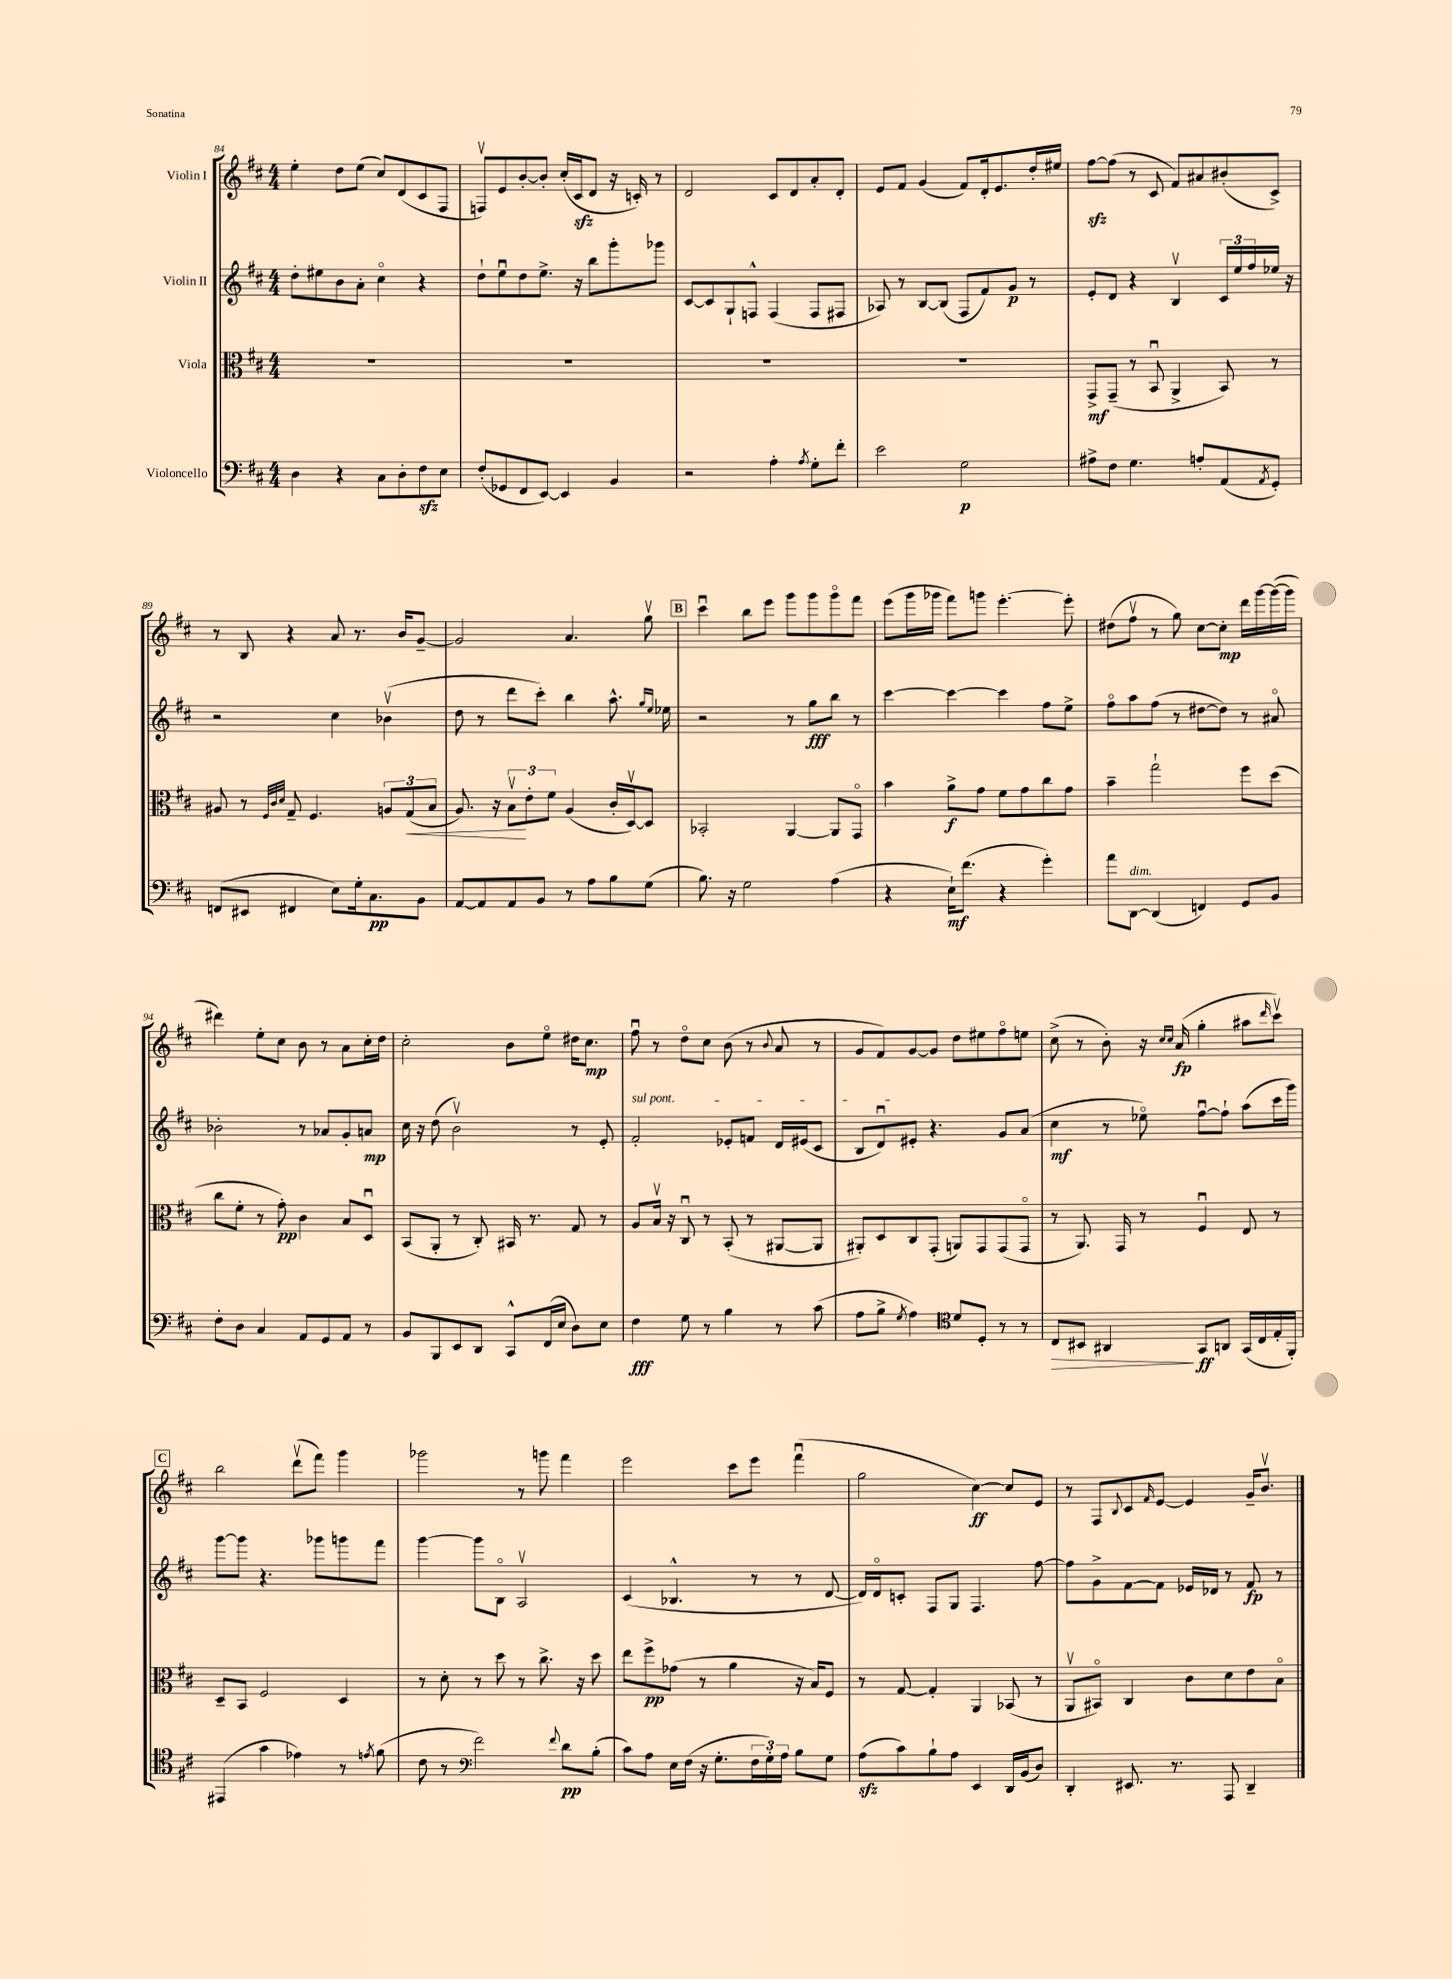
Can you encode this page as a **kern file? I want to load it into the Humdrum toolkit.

**kern	**dynam	**kern	**dynam	**kern	**dynam	**kern	**dynam
*part4	*part4	*part3	*part3	*part2	*part2	*part1	*part1
*staff4	*staff4	*staff3	*staff3	*staff2	*staff2	*staff1	*staff1
*I"Violoncello	*	*I"Viola	*	*I"Violin II	*	*I"Violin I	*
*clefF4	*	*clefC3	*	*clefG2	*	*clefG2	*
*k[f#c#]	*	*k[f#c#]	*	*k[f#c#]	*	*k[f#c#]	*
*M4/4	*	*M4/4	*	*M4/4	*	*M4/4	*
=84	=84	=84	=84	=84	=84	=84	=84
4D\	.	1r	.	8dd'\L	.	4ee'\	.
.	.	.	.	8ee#X\	.	.	.
4r	.	.	.	8b\	.	8dd\L	.
.	.	.	.	8a'\J	.	(8ee\J	.
8C#\L	.	.	.	4cc#\	.	8cc#/L)	.
8D'\	.	.	.	.	.	(8d/	.
8F#zz\	.	.	.	4r	.	8c#/	.
8E\J	.	.	.	.	.	8F#/J	.
=85	=85	=85	=85	=85	=85	=85	=85
(8F#'/L	.	1r	.	8dd`\L	.	8Fnv/L)	.
8GG-X/	.	.	.	8eeu\	.	8e/	.
8FF#/	.	.	.	8dd\	.	[8b'/	.
[8EE/J)	.	.	.	8.ee^\J	.	8b'/J]	.
4EE/]	.	.	.	.	.	(16cc#'/LL	.
.	.	.	.	16r	.	16c#zz/J	.
.	.	.	.	8bb\L	.	8d/J	.
4BB/	.	.	.	8ggg'\	.	16r	.
.	.	.	.	.	.	16cn'/)	.
.	.	.	.	8ggg-X\J	.	8r	.
=86	=86	=86	=86	=86	=86	=86	=86
2r	.	1r	.	[8c#/L	.	2d/	.
.	.	.	.	8c#/]	.	.	.
.	.	.	.	8G`/	.	.	.
.	.	.	.	8Fn^^/J	.	.	.
4A'\	.	.	.	(4F/	.	8c#/L	.
.	.	.	.	.	.	8d/	.
8qA/	.	.	.	.	.	.	.
8G'\L	.	.	.	8F/L	.	8a'/	.
8f#'\J	.	.	.	8F#X/J	.	8d'/J	.
=87	=87	=87	=87	=87	=87	=87	=87
2e\	.	1r	.	8A-X/)	.	8e/L	.
.	.	.	.	8r	.	8f#/J	.
.	.	.	.	[8B/L	.	(4g/	.
.	.	.	.	(8B/J]	.	.	.
2G\	p	.	.	8F#/L	.	8f#/L)	.
.	.	.	.	8f#/)	.	16d'/k	.
.	.	.	.	.	.	8.e/	.
.	.	.	.	8g/J	p	.	.
.	.	.	.	8r	.	16dd'/L	.
.	.	.	.	.	.	16ee#X/JJ	.
=88	=88	=88	=88	=88	=88	=88	=88
8A#X^\L	.	8GG^/L	mf	8e'/L	.	[8ff#zz\L	.
8F#\J	.	(8GG~/J	.	8d/J	.	(8ff#\J]	.
4.G\	.	8r	.	4r	.	8r	.
.	.	8BBu/	.	.	.	8c#/	.
.	.	4AA^/	.	4Bv/	.	8f#/L)	.
8An'/L	.	.	.	.	.	8a#X/	.
(8AA/	.	8BB/)	.	24c#/LL	.	(8b#X'/	.
.	.	.	.	24ee/	.	.	.
.	.	.	.	24ff#/	.	.	.
8qAA/	.	.	.	.	.	.	.
8GG'/J)	.	8r	.	16ee-X/JJ	.	8c#^/J)	.
.	.	.	.	16r	.	.	.
!!LO:LB:g=z
=89	=89	=89	=89	=89	=89	=89	=89
(8FFn/L	.	8A#X/	.	2r	.	8r	.
8EE#X/J	.	8r	.	.	.	8B/	.
.	.	32qqF#/LLL	.	.	.	.	.
.	.	32qqc#/	.	.	.	.	.
.	.	32qqd/JJJ	.	.	.	.	.
4FF#X/	.	8G~/	.	.	.	4r	.
.	.	4.F#/	.	.	.	.	.
8E\L)	.	.	.	4cc#\	.	8a/	.
16G'\k	.	.	.	.	.	8.r	.
8.C#\	pp	.	.	.	.	.	.
.	.	12An/L	.	(4b-Xv\	.	.	.
.	.	.	.	.	.	16b/KL	.
!	!	!	!LO:HP:b	!	!	!	!
.	.	(12G/	<	.	.	.	.
8BB\J	.	.	.	.	.	[8g~/J	.
.	.	12B/J	.	.	.	.	.
=90	=90	=90	=90	=90	=90	=90	=90
[8AA/L	.	8.A/)	.	8dd\	.	2g/]	.
8AA/]	.	.	.	8r	.	.	.
.	.	16r	.	.	.	.	.
8AA/	.	12Bv\L	.	8ddd\L	.	.	.
.	.	12e'\	[	.	.	.	.
8BB/J	.	.	.	8ccc#'\J)	.	.	.
.	.	12f#\J	.	.	.	.	.
8r	.	(4A/	.	4bb\	.	4.a/	.
8A\L	.	.	.	.	.	.	.
8B\	.	16c#'/LL	.	8.aa^^\	.	.	.
.	.	[16Dv/J)	.	.	.	.	.
(8G\J	.	8D/J]	.	.	.	8ggv\	.
.	.	.	.	16qqgg/LL	.	.	.
.	.	.	.	16qqee/JJ	.	.	.
.	.	.	.	16ee-X\	.	.	.
!!LO:REH:place=s1:t=B
=91	=91	=91	=91	=91	=91	=91	=91
8.B\)	.	2BB-X'/	.	2r	.	4ccc#u\	.
16r	.	.	.	.	.	.	.
2G\	.	.	.	.	.	8bb\L	.
.	.	.	.	.	.	8eee\J	.
.	.	[4AA/	.	8r	.	8ggg\L	.
.	.	.	.	8gg\L	fff	8ggg\	.
(4A\	.	8AA/L]	.	8bb\J	.	8ggg\	.
.	.	8GG/J	.	8r	.	8fff#\J	.
=92	=92	=92	=92	=92	=92	=92	=92
4r	.	4b\	.	[4ccc#\	.	(8eee\L	.
.	.	.	.	.	.	16ggg\L	.
.	.	.	.	.	.	16ggg-X\JJ	.
16E`\KL)	mf	8a^\L	f	4ccc#\_	.	8fff#\L)	.
(8.f#\J	.	.	.	.	.	.	.
.	.	8g\J	.	.	.	8gggn\J	.
4r	.	8f#\L	.	4ccc#\]	.	[4.eee'\	.
.	.	8g\	.	.	.	.	.
4g'\)	.	8cc#\	.	8ff#\L	.	.	.
.	.	8g\J	.	8ee^\J	.	8eee'\]	.
=93	=93	=93	=93	=93	=93	=93	=93
8a\L	.	4b~\	.	8ff#\L	.	(8dd#X\L	.
!LO:TX:a:i:t=dim.	!	!	!	!	!	!	!
[8DD\J	.	.	.	8aa\	.	8ff#v\J	.
(4DD/]	.	2gg`\	.	(8ff#\J	.	8r	.
.	.	.	.	8r	.	8gg\)	.
4FFn/)	.	.	.	[8dd#X\L	.	[8cc#\L	.
.	.	.	.	8dd#\J])	.	8cc#'\J]	mp
8GG/L	.	8ff#\L	.	8r	.	16ddd\LL	.
.	.	.	.	.	.	[16ggg\	.
8BB/J	.	(8dd\J	.	8a#X/	.	(16ggg\_	.
.	.	.	.	.	.	16ggg\JJ]	.
!!LO:LB:g=z
=94	=94	=94	=94	=94	=94	=94	=94
8F#'\L	.	8cc#\L	.	2b-X'\	.	4ddd#X\)	.
8D\J	.	8f#'\J	.	.	.	.	.
4C#/	.	8r	.	.	.	8ee'\L	.
.	.	8g'\)	pp	.	.	8cc#\J	.
8AA/L	.	4c#\	.	8r	.	8b\	.
8GG/	.	.	.	8a-X/L	.	8r	.
8AA/J	.	8B/L	.	8g'/	.	8a\L	.
8r	.	8Du/J	.	8an/J	mp	16cc#'\L	.
.	.	.	.	.	.	16dd\JJ	.
=95	=95	=95	=95	=95	=95	=95	=95
8BB/L	.	(8BB/L	.	16cc#\	.	2cc#'\	.
.	.	.	.	16r	.	.	.
8BBB/	.	8AA'/J	.	(8dd\	.	.	.
8EE/	.	8r	.	2bv\)	.	.	.
8DD/J	.	8C#'/)	.	.	.	.	.
8CC#^^/L	.	16BB#X/	.	.	.	8b\L	.
.	.	8.r	.	.	.	.	.
(16FF#/L	.	.	.	.	.	8ee\J	.
16E/JJ	.	.	.	.	.	.	.
8D\L)	.	8G/	.	8r	.	16dd#X\KL	.
.	.	.	.	.	.	8.cc#\J	mp
8E\J	.	8r	.	8e'/	.	.	.
=96	=96	=96	=96	=96	=96	=96	=96
!	!	!	!	!LO:TX:a:i:t=sul pont.	!	!	!
4F#\	fff	8A/L	.	2f#'/	.	8ff#u\	.
.	.	16Bv/Jk	.	.	.	8r	.
.	.	16r	.	.	.	.	.
8G\	.	8C#u/	.	.	.	8dd\L	.
8r	.	8r	.	.	.	8cc#\J	.
4B\	.	(8BB'/	.	8e-X'/L	.	(8b\	.
.	.	8r	.	8fn/J	.	8r	.
.	.	.	.	.	.	8qqb/	.
8r	.	[8AA#X/L	.	16d/LL	.	8a/	.
.	.	.	.	(16e#X/J	.	.	.
(8c#\	.	8AA#/J]	.	8c#/J	.	8r	.
=97	=97	=97	=97	=97	=97	=97	=97
8A\L	.	8AA#X'/L)	.	8B/L	.	8g/L	.
8B^\J	.	8D/	.	8du/)	.	8f#/)	.
8qG/	.	.	.	.	.	.	.
4A\)	.	8C#/	.	8e#X'/J	.	[8g/	.
.	.	(8GG'/J	.	4.r	.	8g/J]	.
*clefC4	*	*	*	*	*	*	*
8d/L	.	8AAn/L)	.	.	.	8dd\L	.
8D'/J	.	8GG/	.	.	.	8ee#X\	.
8r	.	(8GG/	.	8g/L	.	8ff#\	.
8r	.	8GG/J	.	(8a/J	.	8een\J	.
=98	=98	=98	=98	=98	=98	=98	=98
!	!LO:HP:b	!	!	!	!	!	!
8C#/L	>	8r	.	4cc#\	mf	(8cc#^\	.
8BB#X/J	.	8.AA/)	.	.	.	8r	.
4AA#X/	.	.	.	8r	.	8b'\)	.
.	.	16GG/	.	.	.	.	.
.	.	8r	.	8ee-X\)	.	16r	.
.	.	.	.	.	.	16qqcc#/LL	.
.	.	.	.	.	.	16qqcc#/JJ	.
.	.	.	.	.	.	(16a/	fp
8GG/L	] ff	4F#u/	.	[8ff#u\L	.	4gg'\	.
8AAn/J	.	.	.	8ff#`\J]	.	.	.
(16GG/LL	.	8E/	.	(8aa\L	.	8aa#X\L	.
16C#/	.	.	.	.	.	.	.
.	.	.	.	.	.	16qqddd/	.
16E'/	.	8r	.	16ccc#\L	.	8ccc#v\J)	.
16FF#'/JJ)	.	.	.	16ggg\JJ)	.	.	.
!!LO:LB:g=z
!!LO:REH:place=s1:t=C
=99	=99	=99	=99	=99	=99	=99	=99
(4EE#X/	.	8D~/L	.	[8ggg\L	.	2bb\	.
.	.	8BB/J	.	8ggg\J]	.	.	.
4g\	.	2F#/	.	4.r	.	.	.
4e-X\)	.	.	.	.	.	(8dddv\L	.
.	.	.	.	8ggg-X\L	.	8fff#\J)	.
8r	.	4D/	.	8gggn\	.	4ggg\	.
8qen/	.	.	.	.	.	.	.
(8f#\	.	.	.	8fff#\J	.	.	.
=100	=100	=100	=100	=100	=100	=100	=100
8c#\	.	8r	.	[4ggg\	.	2ggg-X\	.
8r	.	8d'\	.	.	.	.	.
*clefF4	*	*	*	*	*	*	*
2f#\)	.	8r	.	8ggg\L]	.	.	.
.	.	8dd\	.	8B\J	.	.	.
.	.	8r	.	2Av/	.	8r	.
.	.	8.cc#^\	.	.	.	8gggn\	.
8qqf#/	.	.	.	.	.	.	.
8d\L	pp	.	.	.	.	4fff#\	.
.	.	16r	.	.	.	.	.
(8B'\J	.	8dd\	.	.	.	.	.
=101	=101	=101	=101	=101	=101	=101	=101
8c#\L)	.	8ee\L	.	(4c#/	.	2eee\	.
8A\J	.	8ff#^\	pp	.	.	.	.
16E\LL	.	(8g-X\J	.	4.B-X^^/	.	.	.
(16F#\JJ	.	.	.	.	.	.	.
16r	.	8r	.	.	.	.	.
8.G'\L	.	.	.	.	.	.	.
.	.	4a\	.	.	.	8ccc#\L	.
24F#\L	.	.	.	8r	.	8eee\J	.
24G'\)	.	.	.	.	.	.	.
24A\JJ	.	.	.	.	.	.	.
8B\L	.	16r	.	8r	.	(4fff#u\	.
.	.	16B/KL)	.	.	.	.	.
8G\J	.	8F#/J	.	[8d/	.	.	.
=102	=102	=102	=102	=102	=102	=102	=102
(8Azz\L	.	8r	.	16d/LL])	.	2gg\	.
.	.	.	.	16d/J	.	.	.
8c#\)	.	[8G/	.	8cn'/J	.	.	.
8B`\	.	4G'/]	.	8F#/L	.	.	.
8A\J	.	.	.	8G/J	.	.	.
4EE/	.	4AA/	.	4.F#/	.	[4cc#\)	ff
16DD/LL	.	(8BB-X/	.	.	.	8cc#/L]	.
(16BB/J	.	.	.	.	.	.	.
8D/J)	.	8r	.	[8ff#\	.	8e/J	.
=103	=103	=103	=103	=103	=103	=103	=103
4DD'/	.	8AAv/L	.	8ff#\L]	.	8r	.
.	.	8BB#X/J)	.	8g^\	.	8F#/L	.
.	.	.	.	.	.	8qqB/	.
8.EE#X/	.	4C#/	.	[8f#\	.	8c#/	.
.	.	.	.	.	.	16qqf#/	.
.	.	.	.	8f#\J]	.	[8e/J	.
8.r	.	.	.	.	.	.	.
.	.	8c#\L	.	16e-X/LL	.	4e/]	.
.	.	.	.	16d-X/JJ	.	.	.
8AAA/	.	8d\	.	8r	.	.	.
4DD~/	.	8e\	.	8f#/	fp	16g~/KL	.
.	.	.	.	.	.	8.bv/J	.
.	.	8B\J	.	8r	.	.	.
==	==	==	==	==	==	==	==
*-	*-	*-	*-	*-	*-	*-	*-
